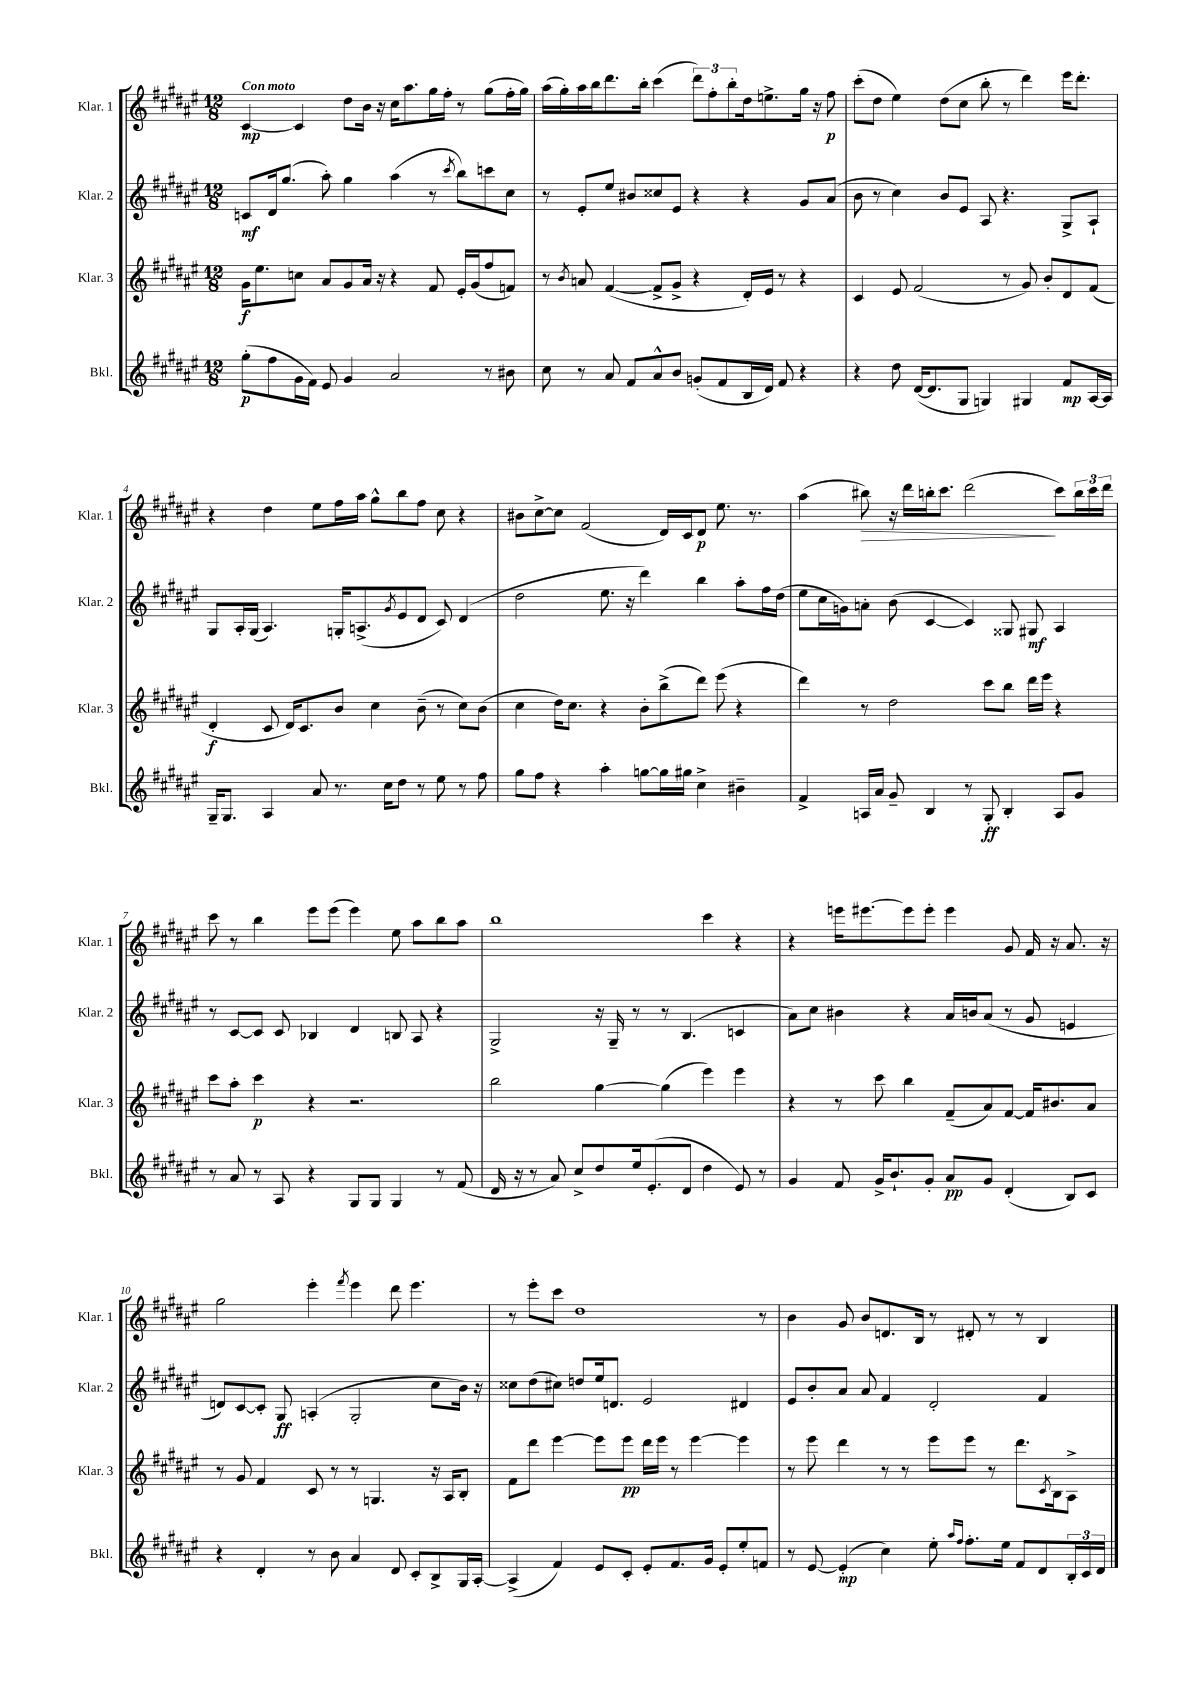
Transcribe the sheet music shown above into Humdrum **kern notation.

**kern	**kern	**kern	**kern
*staff4	*staff3	*staff2	*staff1
*clefG2	*clefG2	*clefG2	*clefG2
*k[f#c#g#d#a#e#]	*k[f#c#g#d#a#e#]	*k[f#c#g#d#a#e#]	*k[f#c#g#d#a#e#]
*M12/8	*M12/8	*M12/8	*M12/8
(8gg#'\L	16g#\LK	8c/L	[4c#/
.	8.ee#\	.	.
8ff#\	.	16d#/k	.
.	.	(8.gg#/J	.
16g#\L	8cc\J	.	4c#/]
16f#\JJ)	.	.	.
8e#/	8a#/L	8aa#'\)	.
4g#/	8g#/	4gg#\	8dd#\L
.	16a#/Jk	.	16b\Jk
.	16r	.	16r
2a#/	4r	(4aa#\	16cc#\LK
.	.	.	8.aa#\
.	8f#/	8r	16gg#\L
.	.	.	16ff#'\JJ
.	.	8qccc#/	.
.	16e#'/LL	8bb\L)	8r
.	(16g#/J	.	.
8r	8ff#/	8ccc\	(8gg#\L
8b#\	8f/J)	8cc#\J	16ff#'\L
.	.	.	16gg#\JJ)
=	=	=	=
8cc#\	8r	8r	(16aa#\LL
.	.	.	16gg#'\)
.	8qb/	.	.
8r	8a/	8e#'/L	16aa#\
.	.	.	16bb\J
8a#/	([4f#/	8ee#/J	8.ddd#\
8f#/L	.	8b#/L	.
.	.	.	16bb'\Jk
8a#^^/	8f#^/]L	8cc##/	(4ccc#\
8b/J	8g#^/J	8e#/J	.
(8g'/L	4r	4r	12ddd#\L)
.	.	.	12ff#'\
8f#/	.	.	.
.	.	.	12bb'\
16B/L	16d#'/LL)	4r	16dd#\k
16d#/JJ)	16e#/JJ	.	8.ee^\
8f#/	8r	.	.
4r	4r	8g#/L	16gg#\Jk
.	.	.	16r
.	.	(8a#/J	8ff#\
=	=	=	=
4r	4c#/	8b\	(8ccc#'\L
.	.	8r	8dd#\J
8dd#\	8e#/	4cc#\)	4ee#\)
([16d#/LK	(2f#/	.	.
8.d#/]	.	.	.
.	.	8b/L	(8dd#\L
8G#/J	.	8e#/J	8cc#\J
4G/)	.	8A#/	8bb'\
.	8r	4.r	8r
4G#/	8g#/)	.	4ddd#\)
.	8b'/L	.	.
8f#/L	8d#/	8G#^/L	16eee#\LK
.	.	.	8.ddd#'\J
[16A#/L	(8f#/J	8A#`/J	.
16A#/]JJ	.	.	.
=	=	=	=
16G#~/LK	4d#'/	8G#/L	4r
8.G#/J	.	.	.
.	.	16A#'/L	.
.	.	(16G#/JJ	.
4A#/	8c#/	4.A#/)	4dd#\
.	16d#/LK)	.	.
.	8.c#/	.	.
8a#/	.	.	8ee#\L
8.r	8b/J	16G'/LK	16ff#\L
.	.	(8.A^/	16aa#\JJ
.	4cc#\	.	8gg#^^\L
16cc#\LK	.	.	.
.	.	8qg#/	.
8dd#\J	.	8e#/	8bb\
8r	(8b~\	8d#/J	8ff#\J
8ee#\	8r	8c#/)	8cc#\
8r	8cc#\L)	(4d#/	4r
8ff#\	(8b\J	.	.
=	=	=	=
8gg#\L	4cc#\	2dd#\	8b#\L
8ff#\J	.	.	[8cc#^\
4r	16dd#\LK)	.	8cc#\]J
.	8.cc#\J	.	.
.	.	.	(2f#/
4aa#'\	4r	8.ee#\	.
.	.	16r	.
[8gg\L	8b'\L	4ddd#\)	.
16gg\]L	(8bb^\	.	16d#/LL)
16gg#\JJ	.	.	16c#/J
4cc#^\	8ddd#\J)	4bb\	8d#/J
.	(8eee#\	.	8.ee#\
4b#~\	4r	8aa#'\L	.
.	.	.	8.r
.	.	16ff#\L	.
.	.	(16dd#\JJ	.
=	=	=	=
4f#^/	4ddd#\)	8ee#\L	(4aa#\
.	.	16cc#\L	.
.	.	16g\J)	.
16A/LL	8r	8a'\J	8bb#\)
16a#/JJ	.	.	.
8g#~/	2dd#\	(8b\	16r
.	.	.	16ddd#\LL
4B/	.	[4c#/	16bb'\J
.	.	.	8.ccc#\J
8r	.	4c#/])	(2ddd#\
8G#'/	8ccc#\L	.	.
4B'/	8bb\J	8G##/	.
.	16ddd#\LL	8G#/	.
.	16eee#\JJ	.	.
8A/L	4r	4A#/	8ccc#\L)
8g#/J	.	.	24bb\L
.	.	.	24ccc#\
.	.	.	24ddd#\JJ
=	=	=	=
8r	8ccc#\L	8r	8ccc#\
8a#/	8aa#'\J	[8c#/L	8r
8r	4ccc#\	8c#/]J	4bb\
8A#/	.	8c#/	.
4r	4r	4B-/	8eee#\L
.	.	.	(8eee#\J
8G#/L	2.r	4d#/	4eee#\)
8G#/J	.	.	.
4G#/	.	8B/	8ee#\
.	.	8A#/	8aa#\L
8r	.	4r	8bb\
(8f#/	.	.	8aa#\J
=	=	=	=
16d#/	2bb\	2G#^/	1bb
16r	.	.	.
8r	.	.	.
8a#/)	.	.	.
8cc#^/L	.	.	.
8dd#/	[4gg#\	16r	.
.	.	16G#~/	.
16ee#/k	.	8r	.
(8.e#'/	.	.	.
.	(4gg#\]	8r	.
8d#/J	.	(4.B/	.
4dd#\	4eee#\)	.	4ccc#\
8e#/)	4eee#\	4c/	4r
8r	.	.	.
=	=	=	=
4g#/	4r	8a#\L)	4r
.	.	8cc#\J	.
8f#/	8r	4b#\	16eee\LK
.	.	.	[8.eee#\
16g#^/LK	8ccc#\	.	.
8.b`/	.	.	.
.	4bb\	4r	8eee#\]
8g#'/J	.	.	8eee#'\J
8a#/L	(8f#~/L	16a#/LL	4eee#\
.	.	16b/J	.
8g#/J	8a#/)	(8a#/J	.
(4d#'/	[8f#/J	8r	8g#/
.	16f#/]LK	8g#/	16f#/
.	8.b#/	.	16r
8B/L)	.	4e/	8.a#/
8c#/J	8a#/J	.	.
.	.	.	16r
=	=	=	=
4r	8r	8d/L)	2gg#\
.	8g#/	[8c#/	.
4d#'/	4f#/	8c#'/]J	.
.	.	8G#/	.
8r	8c#/	(4A'/	4eee#'\
8b\	8r	.	.
.	.	.	8qfff#/
4a#/	8r	2G#'/	4eee#\
.	4.G/	.	.
8d#/	.	.	8ddd#\
8c#'/L	.	.	4.eee#\
8B^/	16r	8cc#\L	.
.	16A#/LK	.	.
16G#/L	8B'/J	16b\Jk)	.
[16A#'/JJ	.	16r	.
=	=	=	=
(4A#^/]	8f#\L	8cc##\L	8r
.	8ddd#\J	(8dd#\	8eee#'\L
4f#/)	[4eee#\	8cc#\J)	8ccc#\J
.	.	8dd/L	1dd#
8e#/L	8eee#\]L	16ee#/k	.
.	.	8.d/J	.
8c#'/J	8eee#\J	.	.
8e#'/L	16ddd#\LL	2e#/	.
.	16eee#\JJ	.	.
8.f#/	8r	.	.
.	[4eee#\	.	.
16g#/Jk	.	.	.
8e#'/L	.	.	.
8ee#'/	4eee#\]	4d#/	.
8f/J	.	.	8r
=	=	=	=
8r	8r	8e#/L	4b\
[8e#/	8eee#\	8b'/	.
(4e#'/]	4ddd#\	8a#/J	8g#/
.	.	8a#/	8b/L
4cc#\)	8r	4f#/	8.d/
.	8r	.	.
.	.	.	16B/Jk
8ee#'\	8eee#\L	2d#'/	8r
16qqaa#/LL	.	.	.
16qqff#/JJ	.	.	.
8.ff#'\L	8eee#\J	.	8d#'/
.	8r	.	8r
16ee#\Jk	.	.	.
8f#/L	8.ddd#\L	.	8r
8d#/	.	4f#/	4B/
.	8qc#/	.	.
.	16B\k	.	.
24B'/L	8A#^\J	.	.
24c#/	.	.	.
24d#/JJ	.	.	.
==	==	==	==
*-	*-	*-	*-
